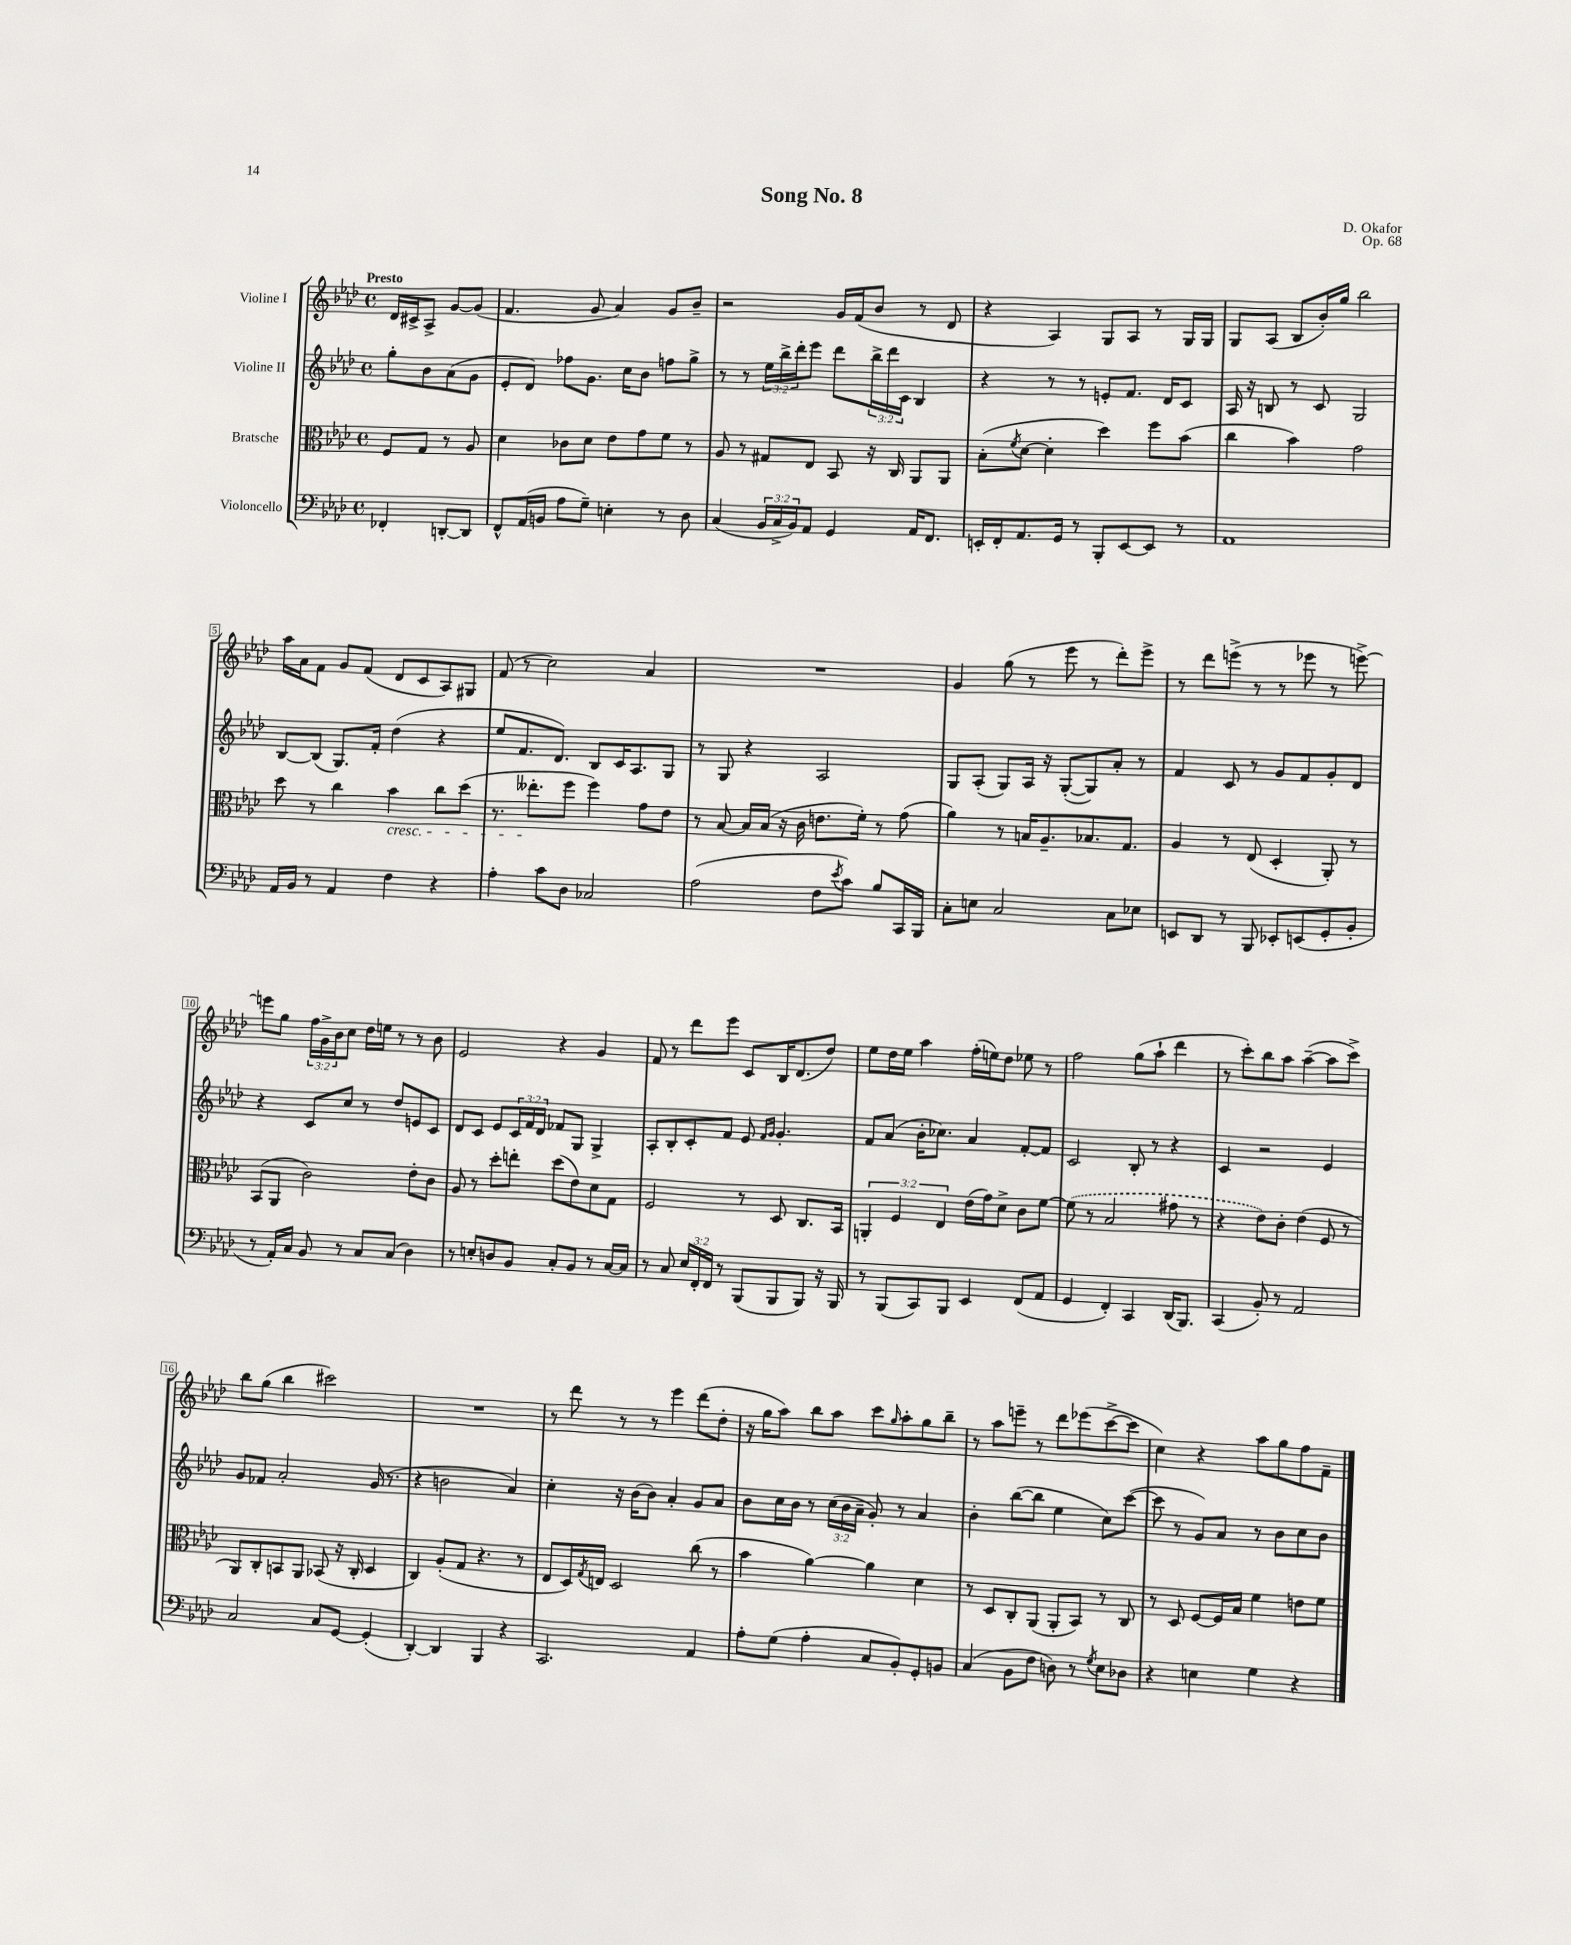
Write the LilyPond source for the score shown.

\header { title = "Song No. 8" composer = "D. Okafor" opus = "Op. 68" }
<<
\new StaffGroup <<
\new Staff = "s0" \with { instrumentName = "Violine I" } {
    \clef treble \key aes \major \defaultTimeSignature \time 4/4 \override Staff.TupletNumber.text = #tuplet-number::calc-fraction-text \partial 2 \tempo "Presto"
    des'16 cis'16-> aes8-> g'8~ g'8( |
    f'4. g'8 aes'4) g'8 bes'8-- |
    r2 g'16 f'16( bes'8 r8 des'8 |
    r4 aes4) g8 aes8 r8 g16 g16 |
    g8 aes8( bes8 bes'16-.) g''16 bes''2 |
    aes''16 aes'16 f'8 g'8 f'8( des'8 c'8 aes8) gis8 |
    f'8( r8 c''2) aes'4 |
    R1 |
    g'4 g''8( r8 ees'''8 r8 des'''8-.) ees'''8-> |
    r8 des'''8 e'''8->( r8 r8 ees'''8 r8 e'''8~->) |
    e'''8 g''8 \tuplet 3/2 { f''16 g'16-> bes'16 } c''8 des''16 e''16 r8 r8 bes'8 |
    ees'2 r4 g'4 |
    f'8 r8 des'''8 ees'''8 c'8 bes16 des'8.( des''8) |
    ees''8 des''16 ees''16 aes''4 f''16-.( e''16) des''8 ees''8 r8 |
    f''2 g''8( aes''8-! des'''4 |
    r8 c'''8-.) bes''8 aes''8 aes''4~--( aes''8 c'''8->) |
    bes''8 g''8( bes''4 cis'''2) |
    R1 |
    r8 des'''8 r8 r8 ees'''4 des'''8( des''8-. |
    r16 g''16 aes''8) bes''8 aes''8 c'''8 \grace { g''16 } aes''8-. g''8 bes''8-- |
    r8 aes''8 e'''8-- r8 des'''8 ees'''8( c'''8~-> c'''8 |
    c''4) r4 aes''8 g''8 f''8 f'8-- \bar "|." |
}
\new Staff = "s1" \with { instrumentName = "Violine II" } {
    \clef treble \key aes \major \defaultTimeSignature \time 4/4 \override Staff.TupletNumber.text = #tuplet-number::calc-fraction-text \partial 2
    g''8-. bes'8 aes'8( g'8 |
    ees'8-. des'8) fes''8 g'8. c''16 bes'8 f''8 g''8-> |
    r8 r8 \tuplet 3/2 { ees''16 bes''16-> des'''16-. } ees'''8 des'''8 \tuplet 3/2 { bes''16-> des'''16 c'16 } bes4 |
    r4 r8 r8 e'8-. f'8. des'16 c'8 |
    aes16 r16 b8 r8 c'8 g2 |
    bes8~ bes8( g8.) f'16-. des''4( r4 |
    ees''8 f'8. des'8.) bes8 c'16 aes8. g8 |
    r8 g8 r4 aes2 |
    g8 aes8-.( g8) aes16 r16 g8~-.( g8) aes'8-. r8 |
    f'4 c'8 r8 g'8 f'8 g'8-. des'8 |
    r4 c'8 c''8 r8 des''8 e'8 c'8 |
    des'8 c'8 ees'8 \tuplet 3/2 { c'16 f'16 des'16 } fes'8 g8 g4-> |
    aes8-. bes8-. c'8-. f'8 ees'8 \grace { f'16 g'16 } g'4.-. |
    f'8 aes'8( bes'16-. ces''8.) aes'4 f'8~-. f'8 |
    c'2 bes8-. r8 r4 |
    c'4 r2 ees'4 |
    g'8 fes'8 aes'2-. g'16( r8. |
    r4 b'2 aes'4) |
    c''4-. r16 bes'16( bes'8) aes'4-. g'8 aes'8 |
    bes'8 c''16 bes'16 r8 \tuplet 3/2 { c''16( bes'16 aes'16-- } g'8-.) r8 aes'4 |
    bes'4-. bes''8~( bes''8 ees''4 c''8) c'''8~( |
    c'''8 r8 g'8) aes'8 r8 bes'8 c''8 bes'8 \bar "|." |
}
\new Staff = "s2" \with { instrumentName = "Bratsche" } {
    \clef alto \key aes \major \defaultTimeSignature \time 4/4 \override Staff.TupletNumber.text = #tuplet-number::calc-fraction-text \partial 2
    f8 g8 r8 aes8 |
    des'4 ces'8 des'8 ees'8 g'8 f'8 r8 |
    aes8 r8 gis8 ees8 bes,8 r16 c16 aes,8 aes,8 |
    bes8-.( \acciaccatura { f'8 } des'8~ des'4-. des''4) f''8 bes'8( |
    c''4 bes'4) g'2 |
    des''8 r8 c''4 bes'4\cresc c''8 des''8( |
    r8. eeses''8.-.\! f''8 f''4) g'8 ees'8 |
    r8 bes8~ bes16 bes16( r16 c'16 e'8. f'16-.) r8 g'8( |
    aes'4) r8 b16 aes8.-- bes8. g8. |
    aes4 r8 ees8( des4-. aes,8-.) r8 |
    bes,8( aes,8 c'2) ees'8-. c'8 |
    aes8 r8 des''8-. e''8-. des''8( ees'8) des'8 g8 |
    f2 r8 des8 c8. bes,16 |
    \tuplet 3/2 { a,4-. f4 ees4 } ees'16( g'16) des'8-> c'8 f'8~ |
    \once \slurDashed f'8( r8 bes2 gis'8 r8 |
    r4 ees'8) c'8-. ees'4( f8 r8 |
    aes,8) c8-. b,8 aes,8 bes,8( r16 c16-. des4 |
    c4) aes8-.( g8 r4. r8 |
    ees8 des16) \acciaccatura { g8 } e16 des2 c''8( r8 |
    bes'4 aes'4~) aes'4 des'4 |
    r8 des8 c8-. aes,8( aes,8-. bes,8) r8 c8 |
    r8 des8 f8~ f16 bes16 f'4 e'8 f'8 \bar "|." |
}
\new Staff = "s3" \with { instrumentName = "Violoncello" } {
    \clef bass \key aes \major \defaultTimeSignature \time 4/4 \override Staff.TupletNumber.text = #tuplet-number::calc-fraction-text \partial 2
    fes,4-. d,8~-. d,8 |
    f,8-^ aes,16( b,16 aes8 g8--) e4-. r8 des8 |
    c4( \tuplet 3/2 { bes,16 c16-> bes,16) } aes,8 g,4 aes,16 f,8. |
    e,16-. f,16-. aes,8. g,16 r8 bes,,8-. e,8~ e,8 r8 |
    aes,1 |
    aes,16 bes,16 r8 aes,4 f4 r4 |
    aes4-. c'8 des8 ces2 |
    aes2( f8 \acciaccatura { ees'8 } c'8) bes8 c,16 bes,,16 |
    c8-. e8 c2 c8 ees8 |
    e,8 des,8 r8 bes,,8 ees,8-. e,8( g,8-. bes,8-. |
    r8 aes,16-.) c16 bes,8 r8 c8 c8( des4) |
    r8 e8-. d8 bes,8 c8-. bes,8 r8 c16~ c16 |
    r8 c8 \tuplet 3/2 { ees16 f,16-. f,16 } r8 bes,,8( bes,,8 bes,,8) r16 bes,,16 |
    r8 bes,,8( c,8) bes,,8 ees,4 f,8( aes,8 |
    g,4 f,4-.) c,4 des,16( bes,,8.) |
    c,4( bes,8-.) r8 aes,2 |
    c2 c8 g,8~ g,4-.( |
    des,4~-.) des,4 bes,,4 r4 |
    c,2. aes,4 |
    aes8-. g8( aes4-. c8 bes,8-.) g,8-. b,8 |
    c4( bes,8 f8 d8) r8 \acciaccatura { g8 } ees8 des8 |
    r4 e4 g4 r4 \bar "|." |
}
>>
>>
\layout { \context { \Score \override BarNumber.stencil = #(make-stencil-boxer 0.1 0.3 ly:text-interface::print) } }
